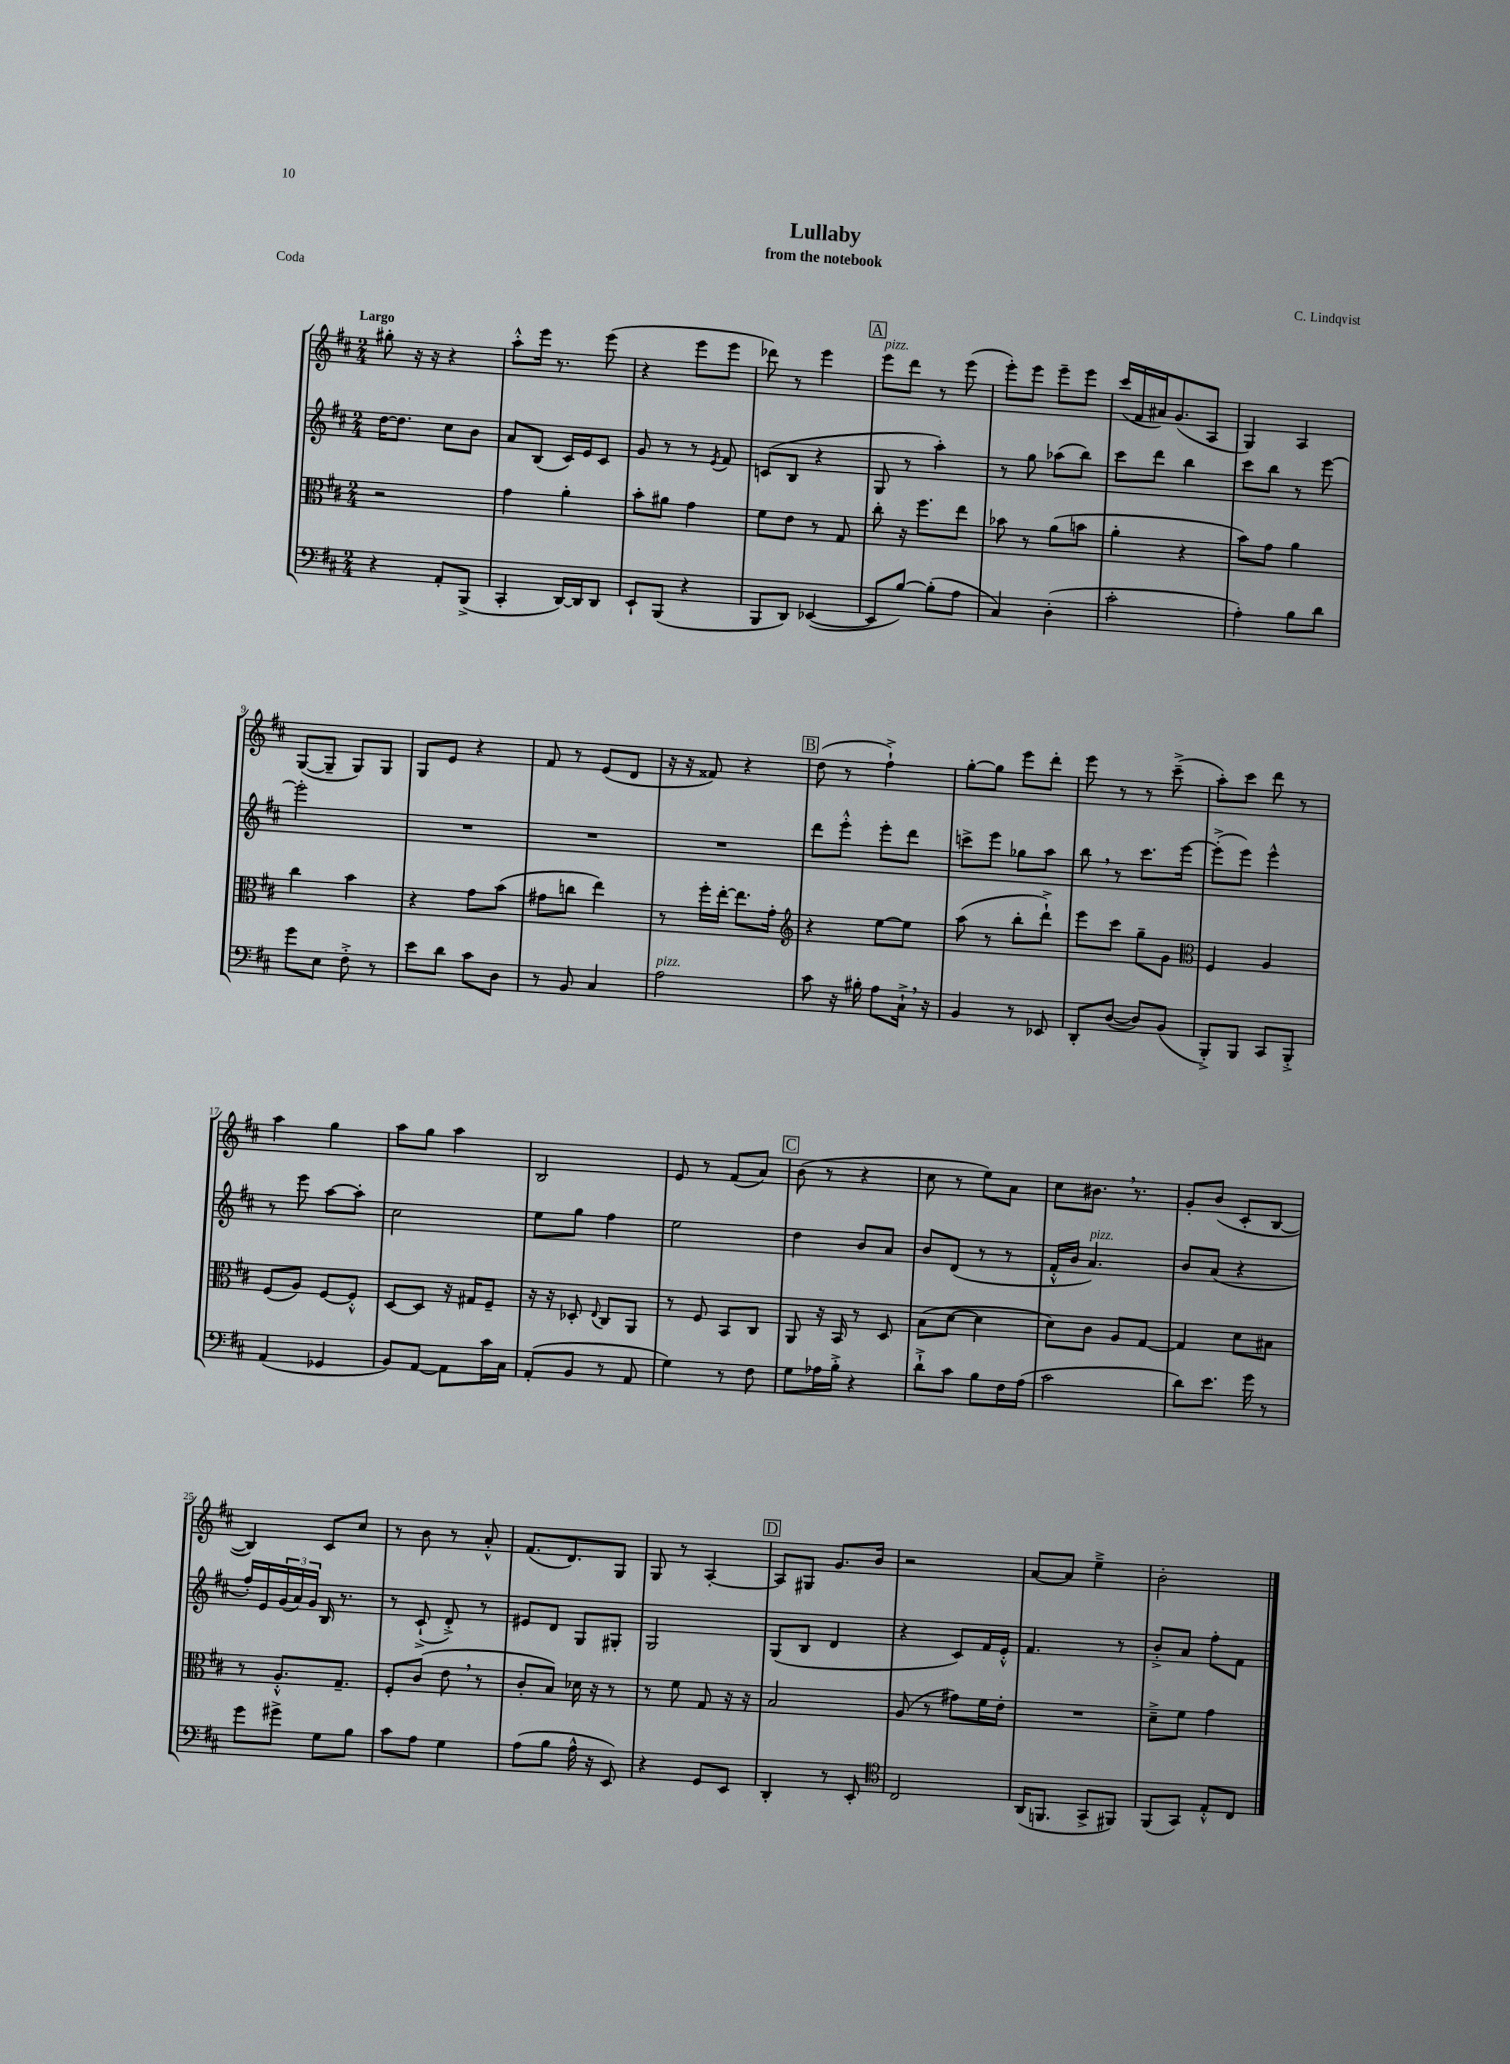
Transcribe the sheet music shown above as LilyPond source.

\header { title = "Lullaby" composer = "C. Lindqvist" subtitle = "from the notebook" piece = "Coda" }
<<
\new StaffGroup <<
\new Staff = "s0" {
    \clef treble \key d \major \numericTimeSignature \time 2/4 \tempo "Largo"
    gis''8-. r16 r16 r4 |
    a''8-.-^ e'''16 r8. e'''8( |
    r4 e'''8 e'''8 |
    des'''8) r8 e'''4 |
    \mark \markup { \box "A" } e'''8^\markup { \italic "pizz." } d'''8 r8 e'''8( |
    e'''8-.) e'''8 e'''8-- e'''8 |
    cis'''16( fis'16 ais'16) g'8.( a8 |
    g4) a4 |
    g8~( g8-- g8) g8 |
    g8 e'8 r4 |
    fis'8 r8 e'8( d'8 |
    r16 r16 fisis'8) r4 |
    \mark \markup { \box "B" } d''8( r8 fis''4-!->) |
    g''8~-. g''8 e'''8 d'''8-. |
    e'''8 r8 r8 cis'''8--->( |
    a''8-.) cis'''8 d'''8 r8 |
    a''4 g''4 |
    a''8 g''8 a''4 |
    b2 |
    e'8 r8 fis'8( a'8) |
    \mark \markup { \box "C" } b'8( r8 r4 |
    cis''8 r8 e''8) a'8 |
    cis''8 bis'8. \breathe r8. |
    g'8-. b'8( cis'8-. b8~ |
    b4) cis'8 cis''8 |
    r8 b'8 r8 a'8-.-^ |
    fis'8.( d'8.) g8 |
    g8 r8 a4~-. |
    \mark \markup { \box "D" } a8 gis8 g'8. b'16 |
    r2 |
    a'8~ a'8 e''4---> |
    b'2-. \bar "|." |
}
\new Staff = "s1" {
    \clef treble \key d \major \numericTimeSignature \time 2/4
    d''16~ d''8. cis''8 b'8 |
    a'8 b8( cis'16) e'16 cis'8 |
    g'8 r8 r8 \acciaccatura { e'8 } fis'8 |
    c'8( b8 r4 |
    \mark \markup { \box "A" } g8 r8 a''4-.) |
    r8 g''8 aes''8( b''8) |
    cis'''8 d'''8 b''4 |
    cis'''8 b''8 r8 e'''8~ |
    e'''2-. |
    R2 |
    R2 |
    R2 |
    \mark \markup { \box "B" } d'''8 e'''8-.-^ e'''8-. d'''8 |
    c'''8-> e'''8 ges''8 a''8 |
    b''8 \breathe r8 cis'''8. e'''16~ |
    e'''8-.->( e'''8) e'''4-^ |
    r8 e'''8 a''8~ a''8-. |
    cis''2 |
    e''8 g''8 fis''4 |
    e''2 |
    \mark \markup { \box "C" } d''4 b'8 a'8 |
    b'8 d'8( r8 r8 |
    fis'16-.-^ b'16 a'4.^\markup { \italic "pizz." }) |
    b'8 a'8( r4 |
    fis''16-.) e'16 \tuplet 3/2 { g'16( a'16) g'16 } b16 r8. |
    r8 cis'8-!->( d'8-.->) r8 |
    eis'8 d'8 g8 gis8-. |
    g2 |
    \mark \markup { \box "D" } g8( b8 d'4 |
    r4 cis'8) fis'16 e'16-.-^ |
    fis'4. r8 |
    b'8-.-> a'8 fis''8-. fis'8 \bar "|." |
}
\new Staff = "s2" {
    \clef alto \key d \major \numericTimeSignature \time 2/4
    r2 |
    g'4 a'4-. |
    b'8-. ais'8 g'4 |
    fis'8 e'8 r8 g8 |
    \mark \markup { \box "A" } cis''8-. r16 fis''8. e''8 |
    bes'8 r8 a'8( b'8 |
    a'4-. r4 |
    b'8) g'8 a'4 |
    cis''4 b'4 |
    r4 g'8 b'8( |
    gis'8 c''8 e''4) |
    r8 fis''16-. e''16~-. e''8. g'16-. |
    \mark \markup { \box "B" } \clef treble r4 e''8~ e''8 |
    a''8( r8 b''8-. d'''8-!->) |
    e'''8 cis'''8 g''8-- g'8 |
    \clef alto fis4 a4 |
    fis8( a8) fis8~ fis8-.-^ |
    d8~ d8 r16 gis16 fis8-- |
    r16 r16 des8-. \appoggiatura { e8 } cis8 a,8 |
    r8 fis8 b,8 cis8 |
    \mark \markup { \box "C" } a,8 r16 b,16 r8 d8 |
    b8( d'8~ d'4 |
    d'8) cis'8 a8 g8~ |
    g4 d'8 bis8 |
    r8 a8.-.-^ g8.-- |
    fis8-. cis'8( e'8 \breathe r8 |
    cis'8-. b8) des'16 r16 r8 |
    r8 fis'8 g8 r16 r16 |
    \mark \markup { \box "D" } b2 |
    a8( r8 gis'8) fis'16 e'16-. |
    R2 |
    d'8---> fis'8 g'4 \bar "|." |
}
\new Staff = "s3" {
    \clef bass \key d \major \numericTimeSignature \time 2/4
    r4 a,8-. b,,8->( |
    cis,4-. d,16~) d,16 d,8 |
    e,8-! b,,8( r4 |
    b,,8 d,8) ees,4~( |
    \mark \markup { \box "A" } ees,8 b8~) b8-.( a8 |
    cis4) d4-.( |
    cis'2-. |
    a4-.) b8 d'8 |
    g'8 e8 fis8-.-> r8 |
    e'8 d'8 cis'8 d8 |
    r8 b,8 cis4 |
    a2^\markup { \italic "pizz." } |
    \mark \markup { \box "B" } cis'8 r16 bis16-. a8 cis16-!-> \breathe r16 |
    b,4 r8 ees,8 |
    d,8-. d8~( d8) b,8( |
    b,,8-.->) b,,8 cis,8 b,,8-.-> |
    a,4( ges,4 |
    b,8) a,8~ a,8 cis'16 cis16 |
    a,8-.( b,8 r8 a,8 |
    g4) r8 fis8 |
    \mark \markup { \box "C" } g8 aes16 b16-.-> r4 |
    d'8-!-> cis'8 b8 fis16 a16( |
    cis'2 |
    d'8) e'8. g'16 r8 |
    g'8 gis'8-> g8 b8 |
    cis'8 a8 g4 |
    a8( b8 a16-^ r16 e,8) |
    r4 g,8 e,8 |
    \mark \markup { \box "D" } d,4-. r8 e,8-. |
    \clef tenor cis2 |
    a,16( f,8. g,8-> fis,8) |
    fis,8( g,8) e8-.-^ cis8 \bar "|." |
}
>>
>>
